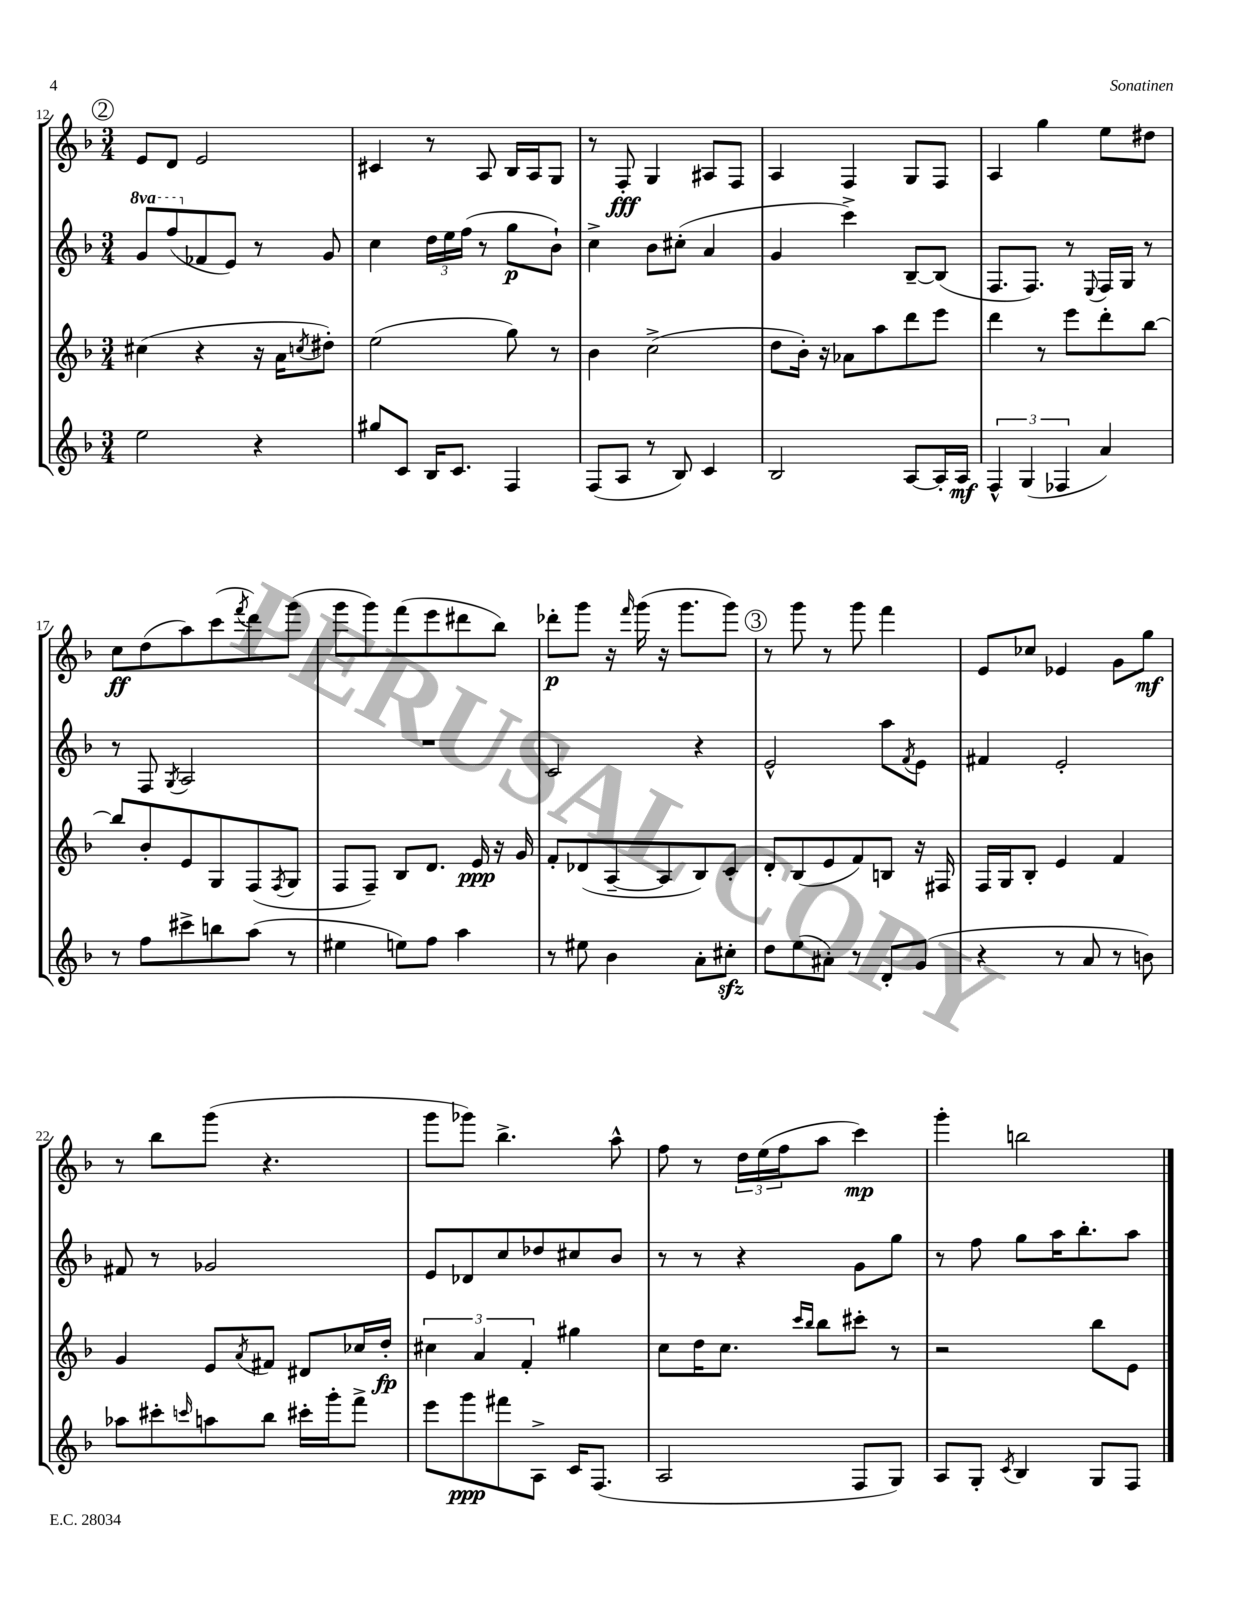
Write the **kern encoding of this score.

**kern	**kern	**kern	**kern
*staff4	*staff3	*staff2	*staff1
*clefG2	*clefG2	*clefG2	*clefG2
*k[b-]	*k[b-]	*k[b-]	*k[b-]
*M3/4	*M3/4	*M3/4	*M3/4
2ee\	(4cc#\	8gg/L	8e/L
.	.	(8fff/	8d/J
.	4r	8f-/	2e/
.	.	8e/J)	.
4r	16r	8r	.
.	16a\LK	.	.
.	8qcc/	.	.
.	8dd#'\J)	8g/	.
=	=	=	=
8gg#/L	(2ee\	4cc\	4c#/
8c/J	.	.	.
16B-/LK	.	24dd\LL	8r
.	.	24ee\	.
8.c/J	.	.	.
.	.	(24ff\JJ	.
.	.	8r	8A/
4F/	8gg\)	8gg\L	16B-/LL
.	.	.	16A/J
.	8r	8b-`\J)	8G/J
=	=	=	=
(8F/L	4b-\	4cc^\	8r
8A/J	.	.	8F'/
8r	(2cc^\	8b-\L	4G/
8B-/)	.	(8cc#'\J	.
4c/	.	4a/	8A#/L
.	.	.	8F/J
=	=	=	=
2B-/	8dd\L	4g/	4A/
.	16b-'\Jk)	.	.
.	16r	.	.
.	8a-\L	4ccc^\)	4F/
.	8aa\	.	.
[8A/L	8ddd\	[8B-~/L	8G/L
16A'/]L	8eee\J	(8B-/]J	8F/J
16A/JJ	.	.	.
=	=	=	=
6F^^/	4ddd\	8.F/L	4A/
(6G/	.	.	.
.	.	8.F/J)	.
.	8r	.	4gg\
6F-/	.	.	.
.	8eee\L	8r	.
.	.	8qqE/	.
4a/)	8ddd'\	16F/LL	8ee\L
.	.	16G/JJ	.
.	[8bb-\J	8r	8dd#\J
=	=	=	=
8r	8bb-/]L	8r	8cc\L
8ff\L	8b-'/	8F/	(8dd\
.	.	8qG/	.
8ccc#^\	8e/	2A/	8aa\)
8bb\	8G/	.	(8ccc\
.	.	.	8qfff/
(8aa\J	(8F/	.	8ddd\)
.	8qF/	.	.
8r	8G/J	.	(8ggg\J
=	=	=	=
4ee#\	8F/L	2.r	8ggg\L
.	8F~/J)	.	8ggg\)
8ee\L)	8B-/L	.	(8fff\
8ff\J	8.d/J	.	8eee\
4aa\	.	.	8ddd#\
.	16e/	.	.
.	16r	.	8bb-\J)
.	16g/	.	.
=	=	=	=
8r	8f'/L	2c/	8ddd-'\L
8ee#\	(8d-/	.	8ggg\J
4b-\	[8A~/	.	16r
.	.	.	16qqfff/
.	.	.	(16ggg\
.	8A/]	.	16r
.	.	.	8.ggg\L
8a'\L	8B-/)	4r	.
8cc#'\J	8c'/J	.	8ggg\J)
=	=	=	=
8dd\L	8d'/L	2e^^/	8r
(8ee\	(8B-/	.	8ggg\
8a#'\J)	8e/	.	8r
8r	8f/)	.	8ggg\
8d'/L	8B/J	8aa\L	4fff\
.	.	8qf/	.
(8g/J	16r	8e\J	.
.	16F#/	.	.
=	=	=	=
4r	16F/LL	4f#/	8e/L
.	16G/J	.	.
.	8B-'/J	.	8cc-/J
8r	4e/	2e'/	4e-/
8a/	.	.	.
8r	4f/	.	8g\L
8b\)	.	.	8gg\J
=	=	=	=
8aa-\L	4g/	8f#/	8r
8ccc#'\	.	8r	8bb-\L
16qqccc/	.	.	.
8aa\	8e/L	2g-/	(8ggg\J
.	8qa/	.	.
8bb-\J	8f#/J	.	4.r
16ccc#'\LL	8d#/L	.	.
16ggg'\J	.	.	.
8fff^\J	16cc-/L	.	.
.	16dd'/JJ	.	.
=	=	=	=
8eee\L	6cc#\	8e/L	8ggg\L
8ggg\	.	8d-/	8ggg-\J)
.	6a/	.	.
8fff#\	.	8cc/	4.bb-^\
.	6f'/	.	.
8A^\J	.	8dd-/	.
16c/LK	4gg#\	8cc#/	.
(8.F/J	.	.	.
.	.	8b-/J	8aa^^\
=	=	=	=
2A/	8cc\L	8r	8ff\
.	16dd\K	8r	8r
.	8.cc\J	.	.
.	.	4r	24dd\LL
.	.	.	(24ee\
.	.	.	24ff\J
.	16qqccc/LL	.	.
.	16qqbb-/JJ	.	.
.	8bb-\L	.	8aa\J
8F/L	8ccc#'\J	8g\L	4ccc\)
8G/J)	8r	8gg\J	.
=	=	=	=
8A/L	2r	8r	4ggg'\
8G'/J	.	8ff\	.
8qc/	.	.	.
4B-/	.	8gg\L	2bb\
.	.	16aa\K	.
.	.	8.bb-'\	.
8G/L	8bb-\L	.	.
8F/J	8e\J	8aa\J	.
==	==	==	==
*-	*-	*-	*-
